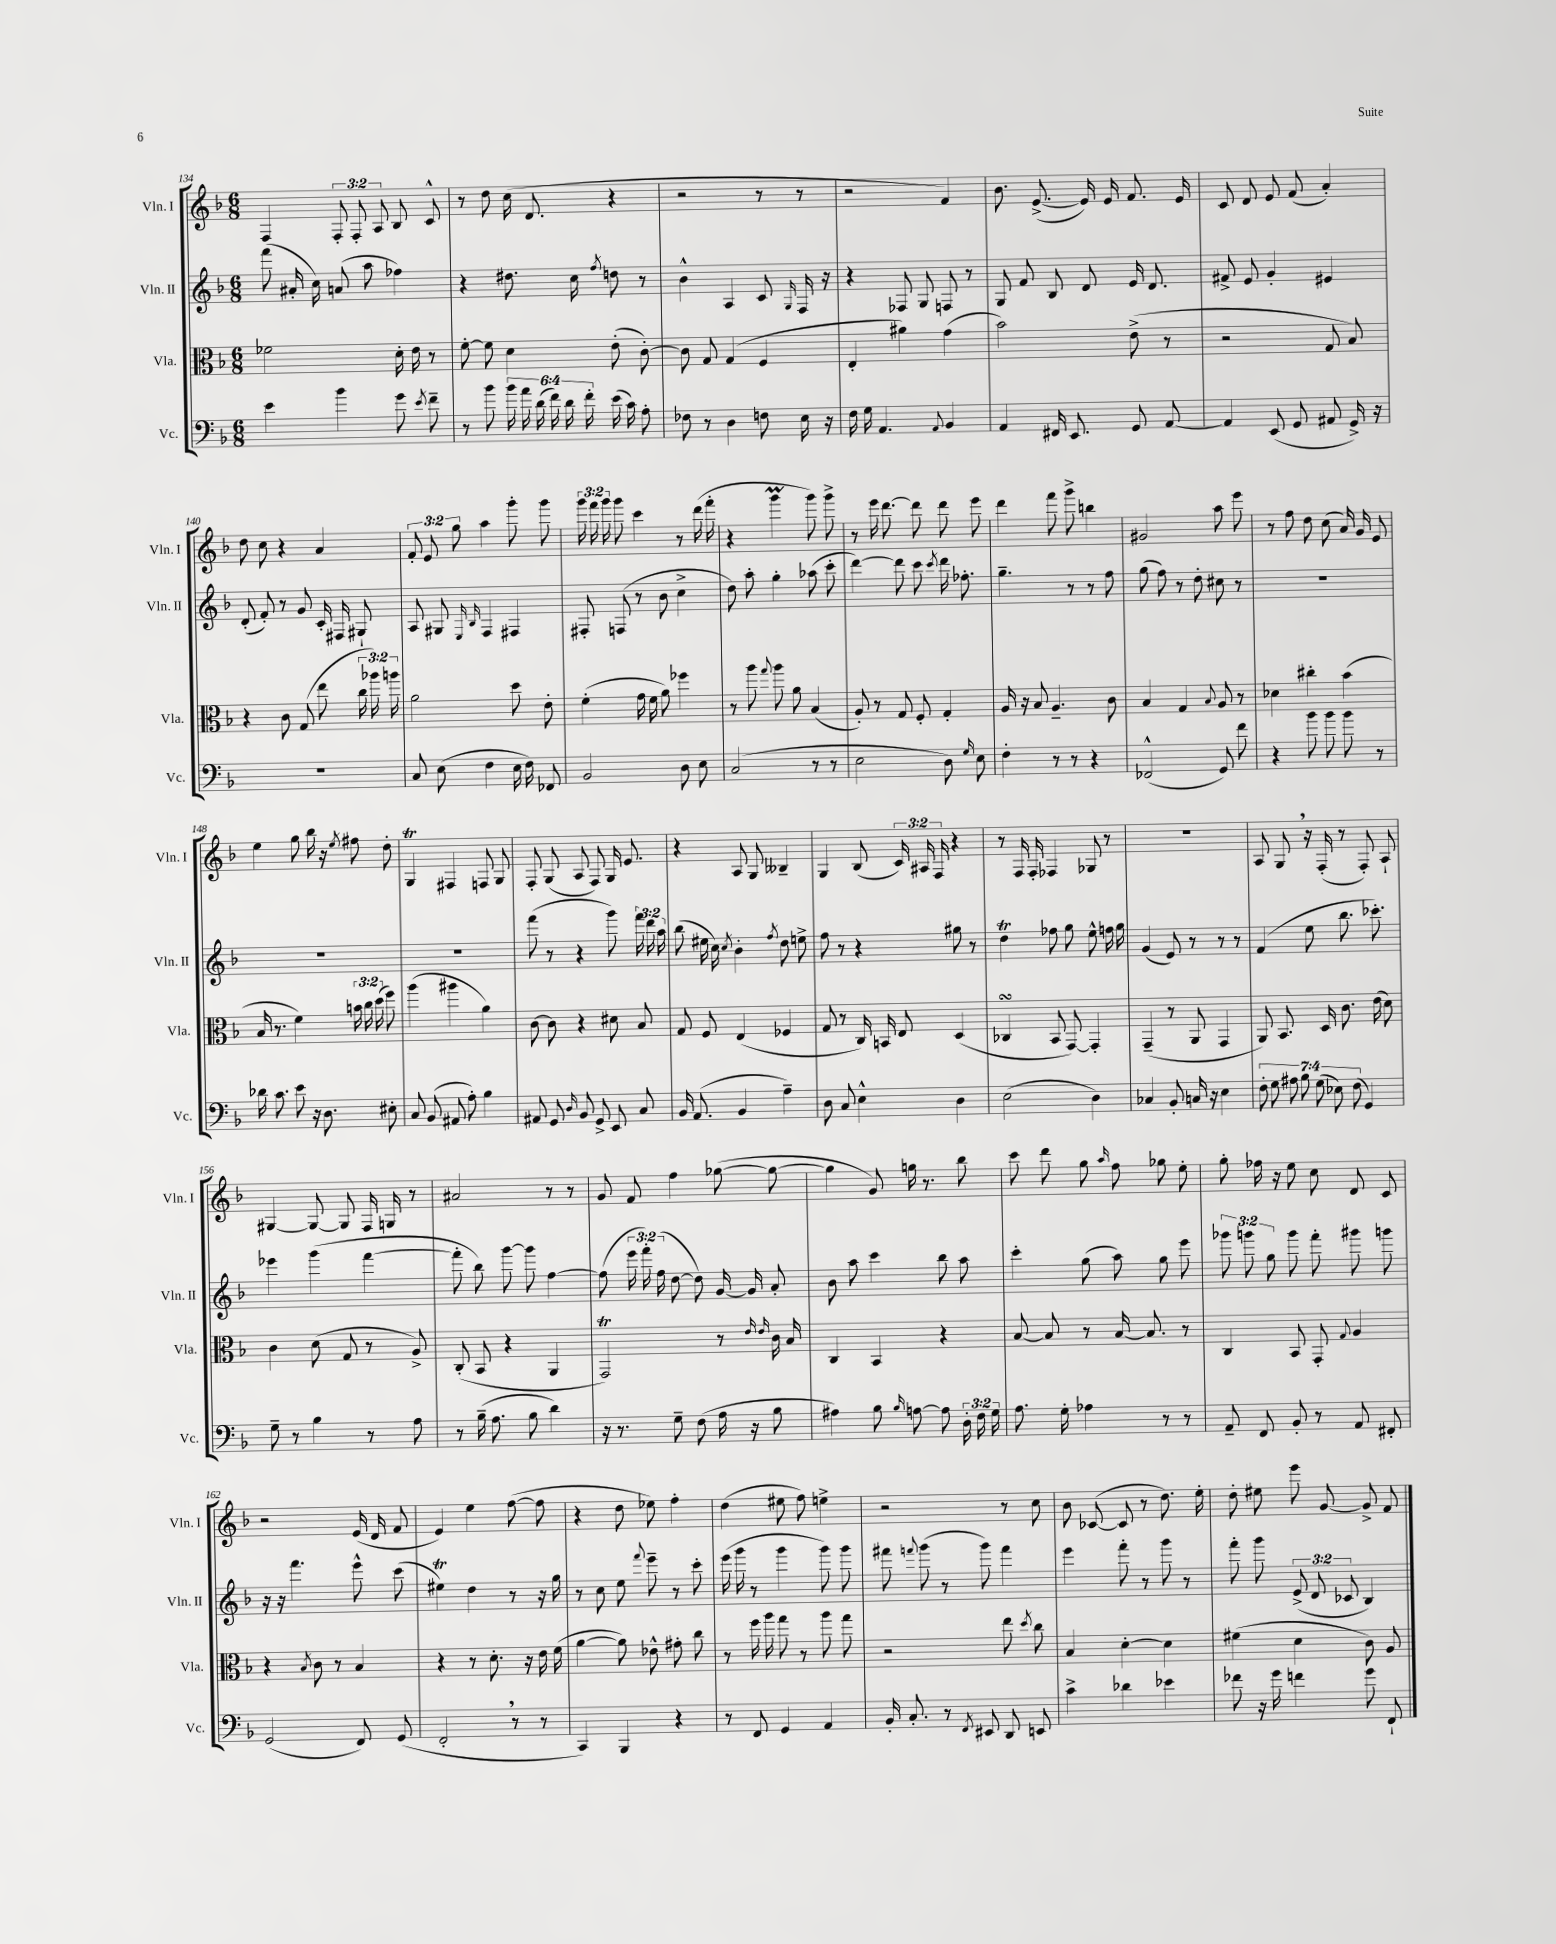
<<
\new StaffGroup <<
\new Staff = "s0" \with { instrumentName = "Vln. I" shortInstrumentName = "Vln. I" } {
    \clef treble \key f \major \numericTimeSignature \time 6/8 \override Staff.TupletNumber.text = #tuplet-number::calc-fraction-text
    \autoBeamOff f4 \tuplet 3/2 { f8-. f8-. a8 } bes8 c'8-^ |
    r8 d''8 c''16( d'8. r4 |
    r2 r8 r8 |
    r2 f'4) |
    bes'8. e'8.~->( e'16) e'16 f'8. e'16 |
    c'8 d'8 e'8 f'8( a'4-.) |
    d''8 c''8 r4 a'4 |
    \tuplet 3/2 { f'8-. e'8 g''8 } a''4 g'''8-. g'''8 |
    \tuplet 3/2 { g'''16 f'''16 g'''16 } g'''8 c'''4 r8 d'''16( f'''16-. |
    r4 g'''4\prall g'''8) g'''8-> |
    r8 e'''16 d'''8.~ d'''8 d'''8 e'''8 |
    d'''4 f'''8 g'''8-> b''4 |
    gis'2 a''8 e'''8 |
    r8 f''8 d''8 c''8( a'16) g'16 e'8 |
    e''4 g''8 bes''16 r16 \acciaccatura { e''8 } fis''8 d''8-. |
    g4\trill fis4 f8 g8 |
    f8-. g8( a8 f8) g16 e'8. |
    r4 a8 g8 beses4-- |
    g4 bes8( \tuplet 3/2 { c'16) ais16 f16 } r4 |
    r8 f16 f16-. fes4 ges8 r8 |
    R2. |
    a8 g8 \breathe r16 f16-.( r8 f8-.) a8-! |
    gis4~ gis8~ gis8 f16 g16 r8 |
    ais'2 r8 r8 |
    g'8 f'8 f''4 ges''8~( ges''8~ |
    ges''4 g'8) g''16 r8. bes''8 |
    c'''8 d'''8 g''8 \grace { a''16 } f''8 ges''8 e''8-. |
    g''8-. fes''16 r16 e''8 c''8 d'8 c'8 |
    r2 e'16( d'16 f'8 |
    e'4) e''4 f''8~( f''8 |
    r4 d''8 ees''8) f''4-. |
    d''4( eis''8 f''8) e''4-> |
    r2 r8 c''8 |
    bes'8 ces'8~( ces'8 r8 d''8.) e''16-. |
    d''8-. eis''8 e'''8 g'8~ g'8-> f'8 \bar "|." |
}
\new Staff = "s1" \with { instrumentName = "Vln. II" shortInstrumentName = "Vln. II" } {
    \clef treble \key f \major \numericTimeSignature \time 6/8 \override Staff.TupletNumber.text = #tuplet-number::calc-fraction-text
    \autoBeamOff f'''8( ais'16-. c''16) a'8( a''8 fes''4) |
    r4 dis''8. c''16 \acciaccatura { f''8 } d''8 r8 |
    bes'4-^ a4 c'8 \grace { g16 } f16 r16 |
    r4 fes8 g8 f8 r8 |
    g8 f'8 bes8 d'8 e'16 d'8. |
    fis'8-> e'8 g'4-. eis'4 |
    d'8-.( f'8-.) r8 g'8 c'16-. fis16 gis8-! |
    a8 gis8 \grace { e16 bes16 } f4 fis4 |
    fis8-. f8( r8 bes'8 c''4-> |
    d''8) a''8-. g''4-. aes''8( c'''8-. |
    d'''4~) d'''8 c'''8 \acciaccatura { c'''8 } d'''16 fes''8.-. |
    g''4.-- r8 r8 f''8 |
    g''8( f''8) r8 d''8-. cis''8 r8 |
    R2. |
    R2. |
    R2. |
    f'''8( r8 r4 g'''8) \tuplet 3/2 { f'''16 d'''16 a''16 } |
    bes''8( eis''16 c''16) \acciaccatura { c''8 } bes'4-. \acciaccatura { f''8 } d''8 e''8-> |
    f''8 r8 r4 gis''8 r8 |
    d''4\trill fes''8 g''8 e''8-^ f''16 g''16 |
    g'4( e'8) r8 r8 r8 |
    f'4( e''8 bes''8. ces'''8.-.) |
    ees'''4 g'''4( f'''4~ |
    f'''8-. bes''8) g'''8~ g'''8 f''4~ |
    f''8( \tuplet 3/2 { e'''16 f'''16-.) f''16( } d''8~ d''8) g'16~ g'16 a'8-. |
    bes'8 a''8 c'''4 bes''8 a''8 |
    c'''4-. g''8( a''8) g''8 e'''8 |
    \tuplet 3/2 { ges'''8 g'''8 g''8 } g'''8 f'''8-. gis'''8 g'''8 |
    r16 r16 f'''4. e'''8-^ c'''8( |
    eis''4\trill) d''4 r8 r16 g''16 |
    r8 c''8 e''8 \appoggiatura { f'''8 } e'''8-- r8 c'''8-. |
    e'''16( g'''16 r8 g'''4 g'''8) g'''8 |
    fis'''8 \appoggiatura { f'''8 } g'''8( r8 g'''8) f'''4 |
    e'''4 f'''8-. r8 g'''8 r8 |
    f'''8-. g'''8 \tuplet 3/2 { e'8->( d'8 ces'8 } bes4) \bar "|." |
}
\new Staff = "s2" \with { instrumentName = "Vla." shortInstrumentName = "Vla." } {
    \clef alto \key f \major \numericTimeSignature \time 6/8 \override Staff.TupletNumber.text = #tuplet-number::calc-fraction-text
    \autoBeamOff fes'2 d'16-. e'16 r8 |
    f'8~-. f'8 d'4 e'8-.( c'8~-.) |
    c'8 g8 g4( f4 |
    e4-. ais'4) g'4( |
    bes'2) e'8->( r8 |
    r2 g8 bes8) |
    r4 c'8 g8( e''8 \tuplet 3/2 { c''16 aes''16) a''16 } |
    a'2 d''8 e'8-. |
    f'4-.( g'16 f'16 a'8) fes''4 |
    r8 a''8 \appoggiatura { g''8 } a''8 a'8 bes4( |
    a8-.) r8 g8 f8-. g4-. |
    a16 r16 bes8 a4.-- c'8 |
    bes4 g4 \appoggiatura { bes8 } a8 r8 |
    des'4 cis''4-. bes'4( |
    bes16 r8. f'4) \tuplet 3/2 { b'16 c''16 d''16( } f''8) |
    a''4( ais''4 a'4) |
    c'8~ c'8 r4 dis'8 bes8 |
    g8 f8 e4( fes4 |
    g8 r8 c16) b,16 e8 d4( |
    ces4\turn bes,8 g,8~) g,4-. |
    g,4--( r8 a,8 g,4 |
    a,8) bes,8. d16 c'8. e'16( d'8) |
    c'4 d'8( g8 r8 a8->) |
    c8-.( bes,8 r4 a,4 |
    g,2\trill) r8 \grace { e'16 e'16 } c'16 bes16 |
    c4 bes,4 r4 |
    bes8~ bes8 r8 bes16~ bes8. r8 |
    c4 bes,8 g,8-. \appoggiatura { g8 } a4 |
    r4 \acciaccatura { bes8 } c'8 r8 bes4 |
    r4 r8 d'8.-. r16 e'16 f'16( |
    a'4~ a'8) ees'8-^ gis'8-. c''8 |
    r8 f''16 a''16 g''8 r8 a''8 g''8 |
    r2 e''8 \acciaccatura { d''8 } c''8 |
    bes4 d'4~-. d'4 |
    fis'4( d'4 c'8) a8 \bar "|." |
}
\new Staff = "s3" \with { instrumentName = "Vc." shortInstrumentName = "Vc." } {
    \clef bass \key f \major \numericTimeSignature \time 6/8 \override Staff.TupletNumber.text = #tuplet-number::calc-fraction-text
    \autoBeamOff e'4 bes'4 g'8 \acciaccatura { e'8 } f'8-- |
    r8 bes'8 \tuplet 6/4 { bes'16 a'16 d'16( f'16) d'16 f'16-. } e'16( c'16) a8-. |
    fes8 r8 d4 f8 e16 r16 |
    f16 g16 a,4. \appoggiatura { a,8 } bes,4 |
    a,4 fis,16 e,8. g,8 a,8~ |
    a,4 e,8( g,8 ais,8 g,16->) r16 |
    R2. |
    c8 e8( f4 e16 f16) fes,8 |
    bes,2 d8 e8 |
    c2( r8 r8 |
    e2 d8) \grace { g16 } e8 |
    f4-. r8 r8 r4 |
    fes,2-^( g,8) f'8 |
    r4 bes'8 bes'8 bes'8 r8 |
    des'16 c'8. e'8 r16 d8. eis8-. |
    c8 bes,8( ais,8 a8-.) bes4 |
    ais,8 g,8 \grace { d16 } bes,8 g,8-> e,8 c8 |
    bes,16 a,8.( bes,4 a4--) |
    d8 c8 e4-^ d4 |
    e2( d4) |
    ces4 bes,8-. c16 r16 e4 |
    \tuplet 7/4 { f8-. g8 ais8 bes8 g8( ees8) f8( } g,4) |
    g8-- r8 bes4 r8 a8 |
    r8 bes16--( a8. bes8 d'4) |
    r16 r8. g8-- f8( a16 r16 bes8 |
    ais4) bes8 \grace { bes16 } a8~ a8 \tuplet 3/2 { d16-. f16 g16 } |
    a8. g16-. aes4 r8 r8 |
    a,8-- f,8 bes,8-. r8 a,8 fis,8-. |
    g,2( f,8) g,8( |
    f,2-. \breathe r8 r8 |
    c,4) bes,,4 r4 |
    r8 f,8 g,4 a,4 |
    bes,16-. c8.-. r8 \acciaccatura { f,8 } eis,8 d,8 e,8 |
    c'4-> des'4 ees'4 |
    fes'8 r16 g'16 f'4 g'8 f,8-! \bar "|." |
}
>>
>>
\layout { \context { \Score currentBarNumber = #134 } }
